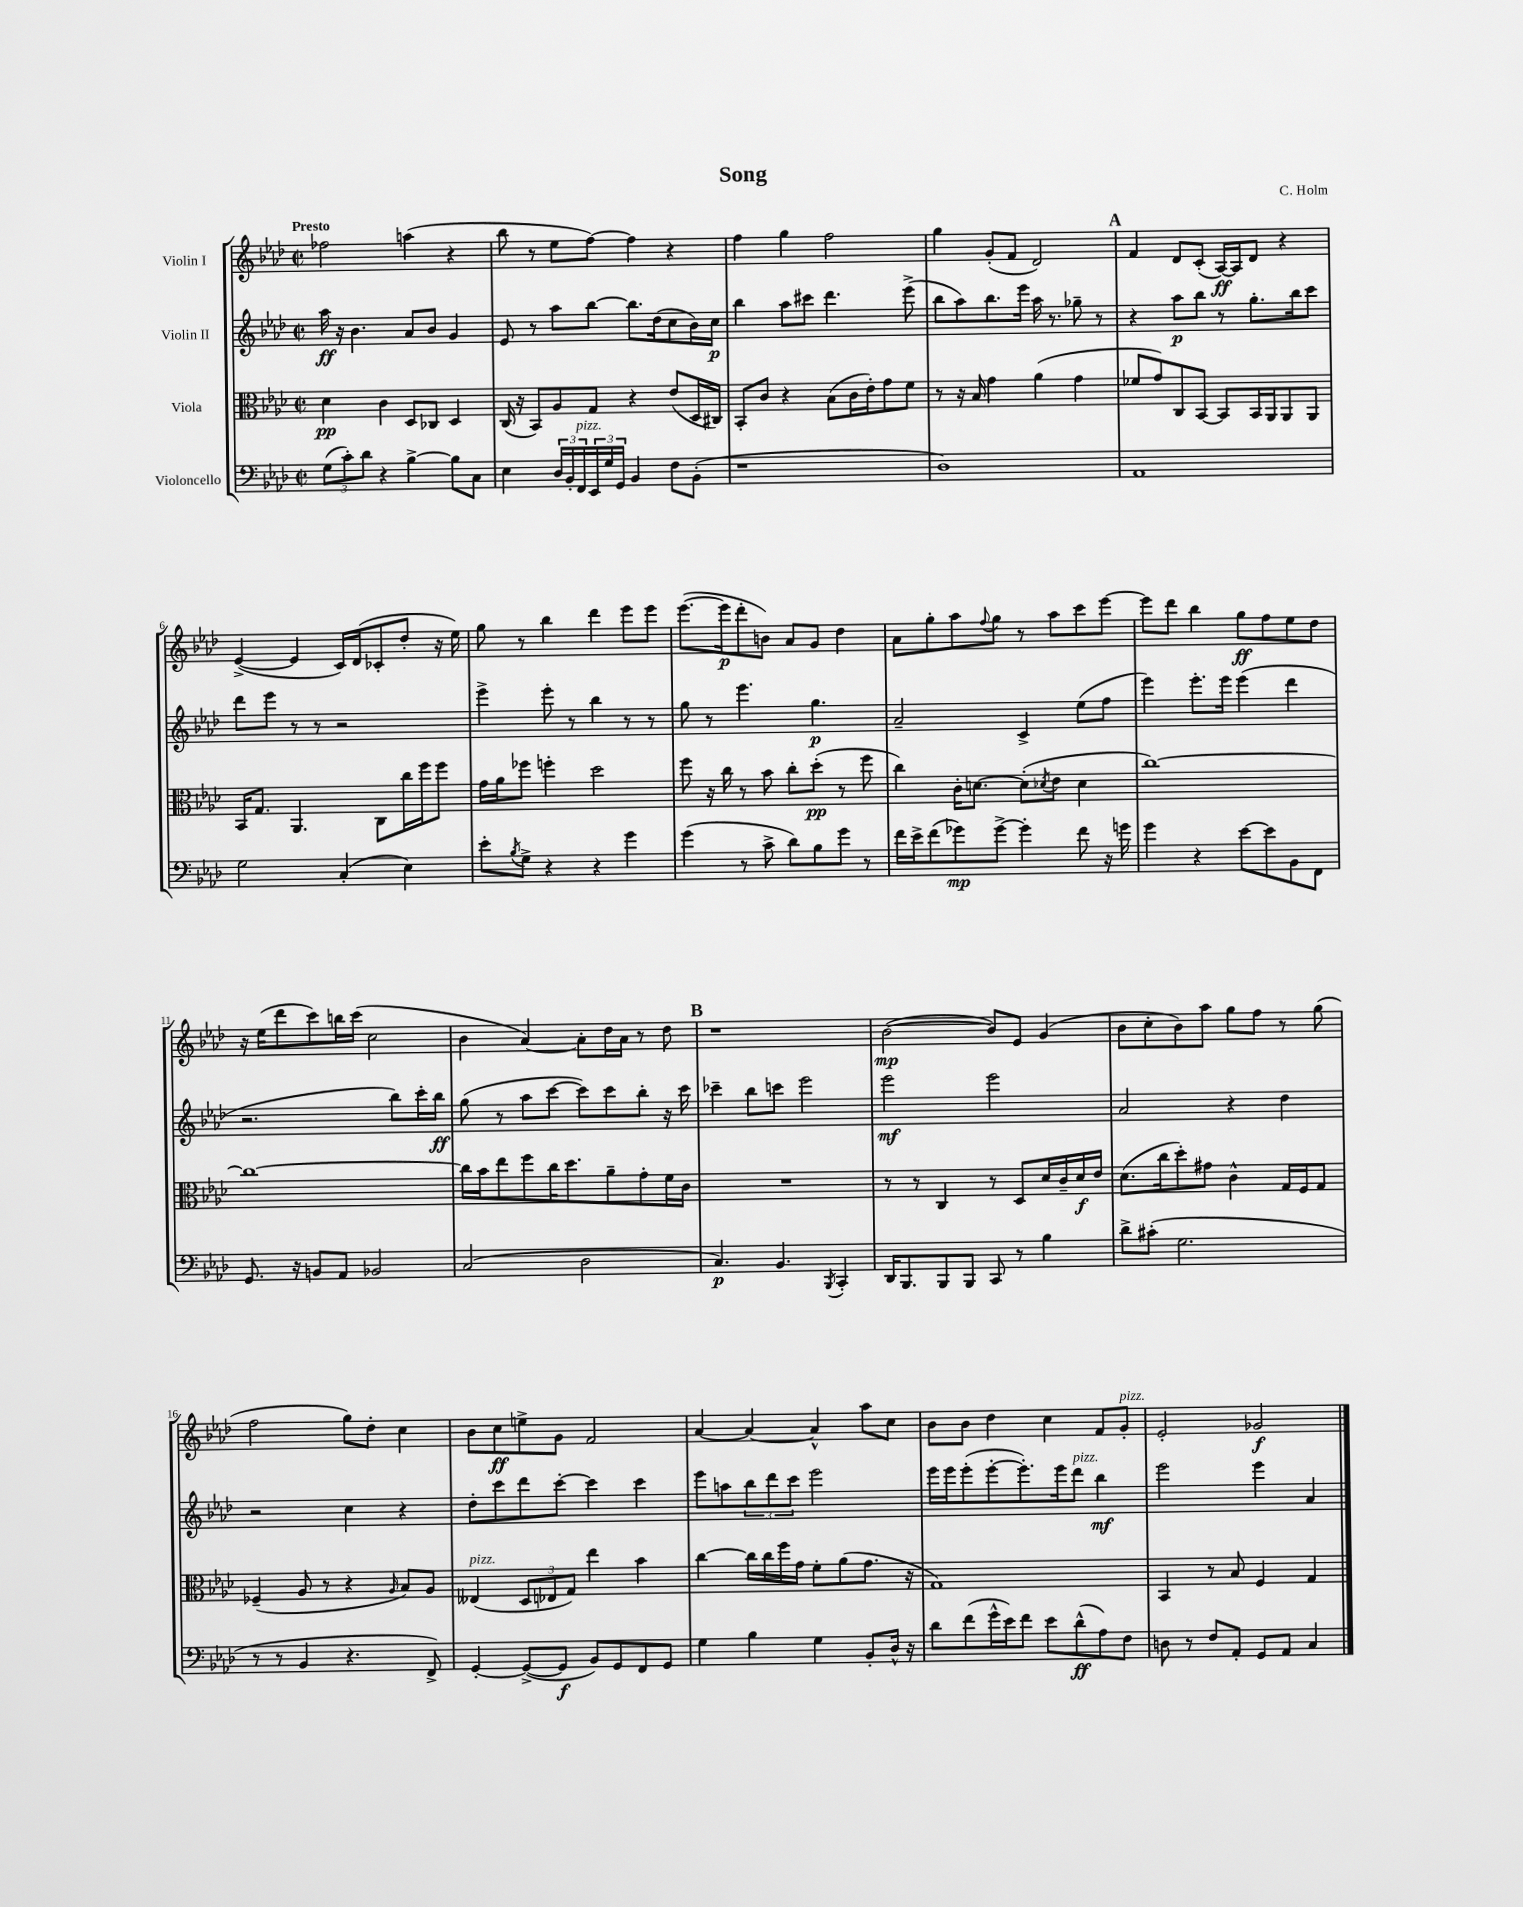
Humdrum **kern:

**kern	**kern	**kern	**kern
*staff4	*staff3	*staff2	*staff1
*clefF4	*clefC3	*clefG2	*clefG2
*k[b-e-a-d-]	*k[b-e-a-d-]	*k[b-e-a-d-]	*k[b-e-a-d-]
*M2/2	*M2/2	*M2/2	*M2/2
*met(c|)	*met(c|)	*met(c|)	*met(c|)
(12G\L	4d-\	16aa-\	2ff-\
.	.	16r	.
12c'\)	.	.	.
.	.	4.b-\	.
12d-\J	.	.	.
4r	4c\	.	.
[4B-^\	8D-/L	8a-/L	(4aa\
.	8C-/J	8b-/J	.
8B-\]L	4D-/	4g/	4r
8C\J	.	.	.
=	=	=	=
4E-\	(16C/	8e-/	8bb-\
.	16r	.	.
.	8BB-/L)	8r	8r
24D-/LL	8A-/	8aa-\L	8ee-\L
24BB-'/	.	.	.
24FF/	.	.	.
24EE-/	8G/J	[8bb-\J	[8ff\J)
24G/	.	.	.
24GG/JJ	.	.	.
4BB-/	4r	8.bb-\]L	4ff\]
.	.	(16dd-\k	.
8F\L	(8e-/L	8cc\	4r
(8BB-'\J	16D-/L	16b-\L)	.
.	16C#/JJ)	16cc\JJ	.
=	=	=	=
1r	8BB-'/L	4bb-\	4ff\
.	8c/J	.	.
.	4r	8aa-\L	4gg\
.	.	8ccc#\J	.
.	(8B-\L	4.ddd-\	2ff\
.	16c\L	.	.
.	16e-'\J)	.	.
.	8g\	.	.
.	8f\J	(8eee-^\	.
=	=	=	=
1D-)	8r	8bb-\L	4gg\
.	16r	8aa-\)	.
.	16B-/	.	.
.	4g\	8.bb-\	(8g'/L
.	.	.	8f/J
.	.	16eee-\Jk	.
.	(4a-\	16aa-\	2d-/)
.	.	8.r	.
.	4g\	8gg-~\	.
.	.	8r	.
=	=	=	=
1AA-	8f-/L	4r	4f/
.	8g/)	.	.
.	8C/	8aa-\L	8d-/L
.	[8BB-/J	8bb-\J	(8c'/J
.	8BB-/]L	8r	[16A-/LL)
.	.	.	16A-/]J
.	16BB-/L	8.gg'\L	8d-/J
.	16AA-/J	.	.
.	8AA-/	.	4r
.	.	16bb-\k	.
.	8AA-/J	8ccc\J	.
=	=	=	=
2G\	16BB-/LK	8ddd-\L	([4e-^/
.	8.G/J	.	.
.	.	8eee-\J	.
.	4.AA-/	8r	4e-/]
.	.	8r	.
(4C'/	.	2r	16c/LL)
.	.	.	(16d-/J
.	8C\L	.	8c-'/
4E-\)	16cc\L	.	8dd-'/J
.	16ff\J	.	.
.	8ff\J	.	16r
.	.	.	16ee-\)
=	=	=	=
8e-'\L	16g\LL	4eee-^\	8gg\
.	16a-\J	.	.
8qB-/	.	.	.
8G^\J	8ff-\J	.	8r
4r	4ff'\	8eee-'\	4bb-\
.	.	8r	.
4r	2dd-\	4bb-\	4ddd-\
4g\	.	8r	8eee-\L
.	.	8r	8eee-\J
=	=	=	=
(4g\	8ff\	8gg\	([8.eee-\L
.	16r	8r	.
.	16cc\	.	16eee-\]k
8r	8r	4.eee-\	8ddd-'\
8c^\	8b-\	.	8b\J)
8d-\L)	8cc'\L	.	8a-/L
8B-\	(8dd-'\J	4.gg\	8g/J
8g\J	8r	.	4dd-\
8r	8ff\	.	.
=	=	=	=
16f\LL	4cc\)	2a-~/	8a-\L
16e-^\J	.	.	.
(8f\	.	.	8gg'\
8g-\)	16c'\LK	.	8aa-\
.	[8.d\J	.	.
.	.	.	8qqff/
[8g-^\J	.	.	8gg\J
4g-'\]	(8d'\]L	4c^/	8r
.	8qd-/	.	.
.	8e-\J	.	8aa-\L
8f\	4d-\	(8ee-\L	8ccc\
16r	.	8ff\J	[8eee-\J
16g\	.	.	.
=	=	=	=
4g\	[1cc)	4eee-\)	8eee-\]L
.	.	.	8ddd-\J
4r	.	8.eee-'\L	4bb-\
.	.	16eee-\Jk	.
[8e-\L	.	(4eee-\	8gg\L
8e-\]	.	.	8ff\
8BB-\	.	4ddd-\	8ee-\
8FF\J	.	.	8dd-\J
=	=	=	=
8.GG/	1cc_	2.r	16r
.	.	.	(16ee-\LK
.	.	.	8ddd-\
16r	.	.	.
8BB/L	.	.	8ccc\)
8AA-/J	.	.	16bb\L
.	.	.	(16ccc\JJ
2BB-/	.	.	2cc\
.	.	8bb-\L)	.
.	.	16ccc'\L	.
.	.	16bb-\JJ	.
=	=	=	=
(2C/	16cc\]LL	(8gg\	4b-\
.	16b-\J	.	.
.	8ee-\	8r	.
.	8ff\	8aa-\L	[4a-/)
.	16cc\K	[8ccc\J	.
.	8.dd-\	.	.
2D-\	.	8ccc\]L)	8a-'\]L
.	8a-~\	8ccc\	16dd-\L
.	.	.	16a-\JJ
.	8g'\	8bb-'\J	8r
.	16f\L	16r	8dd-\
.	16c\JJ	16ccc\	.
=	=	=	=
4.C/)	1r	4ccc-~\	1r
.	.	8bb-\L	.
4.BB-/	.	8ccc\J	.
.	.	2eee-\	.
8qBBB-/	.	.	.
4CC'/	.	.	.
=	=	=	=
16DD-/LK	8r	2eee-\	([2b-\
8.BBB-/	.	.	.
.	8r	.	.
8BBB-/	4C/	.	.
8BBB-/J	.	.	.
8CC/	8r	2eee-\	8b-/]L)
8r	8D-/L	.	8e-/J
4B-\	16d-/L	.	(4g/
.	16c~/	.	.
.	16d-/	.	.
.	16e-/JJ	.	.
=	=	=	=
8d-^\L	(8.d-\L	2a-/	8b-\L
(8c#'\J	.	.	8cc'\
.	16cc\k	.	.
2.G\	8dd-'\)	.	8b-\)
.	8g#\J	.	8aa-\J
.	4c^^\	4r	8gg\L
.	.	.	8ff\J
.	16G/LL	4dd-\	8r
.	16F/J	.	.
.	8G/J	.	(8gg\
=	=	=	=
8r	(4F-~/	2r	2ff\
8r	.	.	.
4BB-/	8A-/	.	.
.	8r	.	.
4.r	4r	4cc\	8gg\L)
.	.	.	8dd-'\J
.	16qqA-/	.	.
.	8B-/L)	4r	4cc\
8FF^/)	8A-/J	.	.
=	=	=	=
[4GG'/	(4E--/	8dd-'\L	8b-\L
.	.	8ccc\	8cc\
(8GG^/_L	12D-/L	8ddd-\	8ee^\
.	12E-/	.	.
8GG/]J	.	[8ccc'\J	8g\J
.	12G/J)	.	.
8BB-/L)	4ee-\	4ccc\]	2f/
8GG/	.	.	.
8FF/	4b-\	4ccc\	.
8GG/J	.	.	.
=	=	=	=
4G\	[4cc\	8eee-\L	[4a-/
.	.	8aa\	.
4B-\	16cc\]LL	12bb-\	4a-/_
.	16cc\	.	.
.	.	12ddd-\	.
.	16ff\	.	.
.	.	12ccc\J	.
.	16g\JJ	.	.
4G\	8f'\L	2eee-\	4a-^^/]
.	(8a-\	.	.
8BB-'/L	8.g\J	.	8aa-\L
16D-^^/Jk	.	.	8cc\J
16r	16r	.	.
=	=	=	=
8d-\L	1G)	16eee-\LL	8b-\L
.	.	16eee-\J	.
(8f\	.	(8eee-'\	8b-\J
16g^^\L	.	[8eee-'\	4dd-\
16e-\J)	.	.	.
8f\J	.	8.eee-'\])	.
8e-\L	.	.	4cc\
.	.	16eee-\k	.
(8d-^^\	.	8ddd-\J	.
8A-\)	.	4bb-\	8f/L
8F\J	.	.	8g'/J
=	=	=	=
8D\	4BB-/	2eee-\	2e-'/
8r	.	.	.
8F/L	8r	.	.
8AA-'/J	8B-/	.	.
8GG/L	4F/	4eee-\	2g-/
8AA-/J	.	.	.
4C/	4G/	4a-/	.
==	==	==	==
*-	*-	*-	*-
